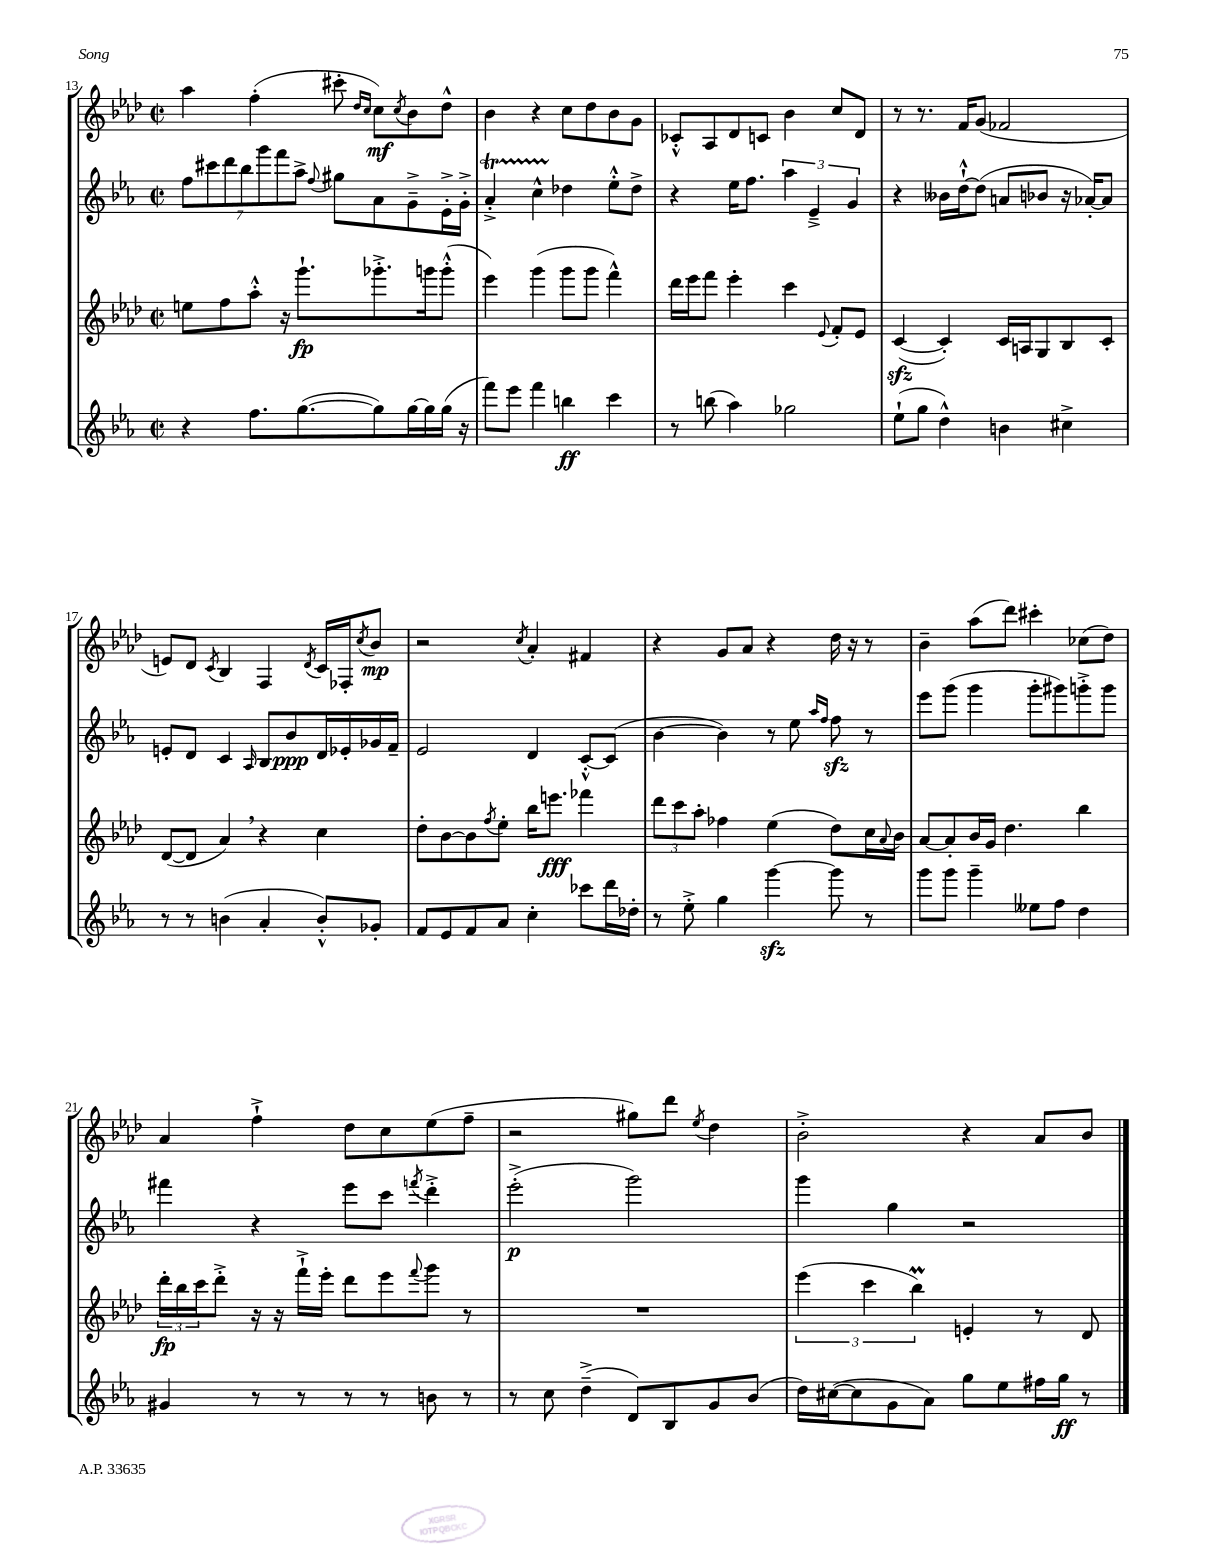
<<
\new StaffGroup <<
\new Staff = "s0" {
    \clef treble \key aes \major \defaultTimeSignature \time 2/2
    aes''4 f''4-.( cis'''8-. \grace { des''16 c''16 } c''8\mf) \acciaccatura { c''8 } bes'8 des''8-^ |
    bes'4 r4 c''8 des''8 bes'8 g'8 |
    ces'8-.-^ aes8 des'8 c'8 bes'4 c''8 des'8 |
    r8 r8. f'16 g'8( fes'2 |
    e'8) des'8 \acciaccatura { c'8 } bes4 f4 \acciaccatura { des'8 } c'16 fes16-. \acciaccatura { c''8 } bes'8\mp |
    r2 \acciaccatura { c''8 } aes'4-. fis'4 |
    r4 g'8 aes'8 r4 des''16 r16 r8 |
    bes'4-- aes''8( des'''8) cis'''4-. ces''8( des''8) |
    aes'4 f''4-!-> des''8 c''8 ees''8( f''8-- |
    r2 gis''8) des'''8 \acciaccatura { ees''8 } des''4 |
    bes'2-.-> r4 aes'8 bes'8 \bar "|." |
}
\new Staff = "s1" {
    \clef treble \key ees \major \defaultTimeSignature \time 2/2
    \tuplet 7/4 { f''8 cis'''8 d'''8 bes''8 g'''8 f'''8 aes''8-> } \appoggiatura { f''8 } gis''8 aes'8 g'8---> ees'16-.-> g'16-.-> |
    aes'4-.->\startTrillSpan c''4-^ des''4\stopTrillSpan ees''8-.-^ des''8-> |
    r4 ees''16 f''8. \tuplet 3/2 { aes''4 ees'4---> g'4 } |
    r4 beses'16 d''16~-!-^ d''8( a'8 bes'8 r16 aes'16~-.) aes'8 |
    e'8-. d'8 c'4 \grace { aes16 } bes8 bes'8\ppp d'16 ees'16-. ges'16 f'16-- |
    ees'2 d'4 c'8~-.-^ c'8( |
    bes'4~ bes'4) r8 ees''8 \grace { aes''16 f''16 } f''8\sfz r8 |
    ees'''8 g'''8( g'''4 g'''8-. gis'''8) g'''8-.-> g'''8 |
    fis'''4 r4 ees'''8 c'''8 \acciaccatura { f'''8 } d'''4-.-> |
    ees'''2-.->\p( g'''2) |
    g'''4 g''4 r2 \bar "|." |
}
\new Staff = "s2" {
    \clef treble \key aes \major \defaultTimeSignature \time 2/2
    e''8 f''8 aes''8-.-^ r16 g'''8.-!\fp ges'''8.-.-> g'''16 g'''8-.-^( |
    ees'''4) g'''4( g'''8 g'''8 f'''4-^) |
    des'''16 ees'''16 f'''8 ees'''4-. c'''4 \appoggiatura { ees'8 } f'8-. ees'8 |
    c'4~\sfz( c'4-.) c'16 a16 g8 bes8 c'8-. |
    des'8~( des'8 aes'4) \breathe r4 c''4 |
    des''8-. bes'8~ bes'8 \acciaccatura { f''8 } ees''8-. bes''16 e'''8.\fff fes'''4 |
    \tuplet 3/2 { des'''8 c'''8 aes''8-. } fes''4 ees''4( des''8) c''16 \appoggiatura { aes'8 } bes'16 |
    aes'8~ aes'8-. bes'16 g'16 des''4. bes''4 |
    \tuplet 3/2 { des'''16-.\fp bes''16 c'''16 } des'''8-.-> r16 r16 f'''16-!-> ees'''16-. des'''8 ees'''8 \appoggiatura { f'''8 } g'''8 r8 |
    R1 |
    \tuplet 3/2 { ees'''4( c'''4 bes''4\prall) } e'4-. r8 des'8 \bar "|." |
}
\new Staff = "s3" {
    \clef treble \key ees \major \defaultTimeSignature \time 2/2
    r4 f''8. g''8.~( g''8) g''16~ g''16 g''16( r16 |
    f'''8) ees'''8 f'''4 b''4\ff c'''4 |
    r8 b''8( aes''4) ges''2 |
    ees''8-!( g''8 d''4-^) b'4 cis''4-> |
    r8 r8 b'4( aes'4-. b'8-.-^) ges'8-. |
    f'8 ees'8 f'8 aes'8 c''4-. ces'''8 d'''16 des''16-. |
    r8 ees''8-.-> g''4 g'''4~\sfz g'''8 r8 |
    g'''8 g'''8 g'''4-- eeses''8 f''8 d''4 |
    gis'4 r8 r8 r8 r8 b'8 r8 |
    r8 c''8 d''4--->( d'8) bes8 g'8 bes'8( |
    d''16) cis''16~( cis''8 g'8 aes'8) g''8 ees''8 fis''16 g''16\ff r8 \bar "|." |
}
>>
>>
\layout { \context { \Score currentBarNumber = #13 } }
